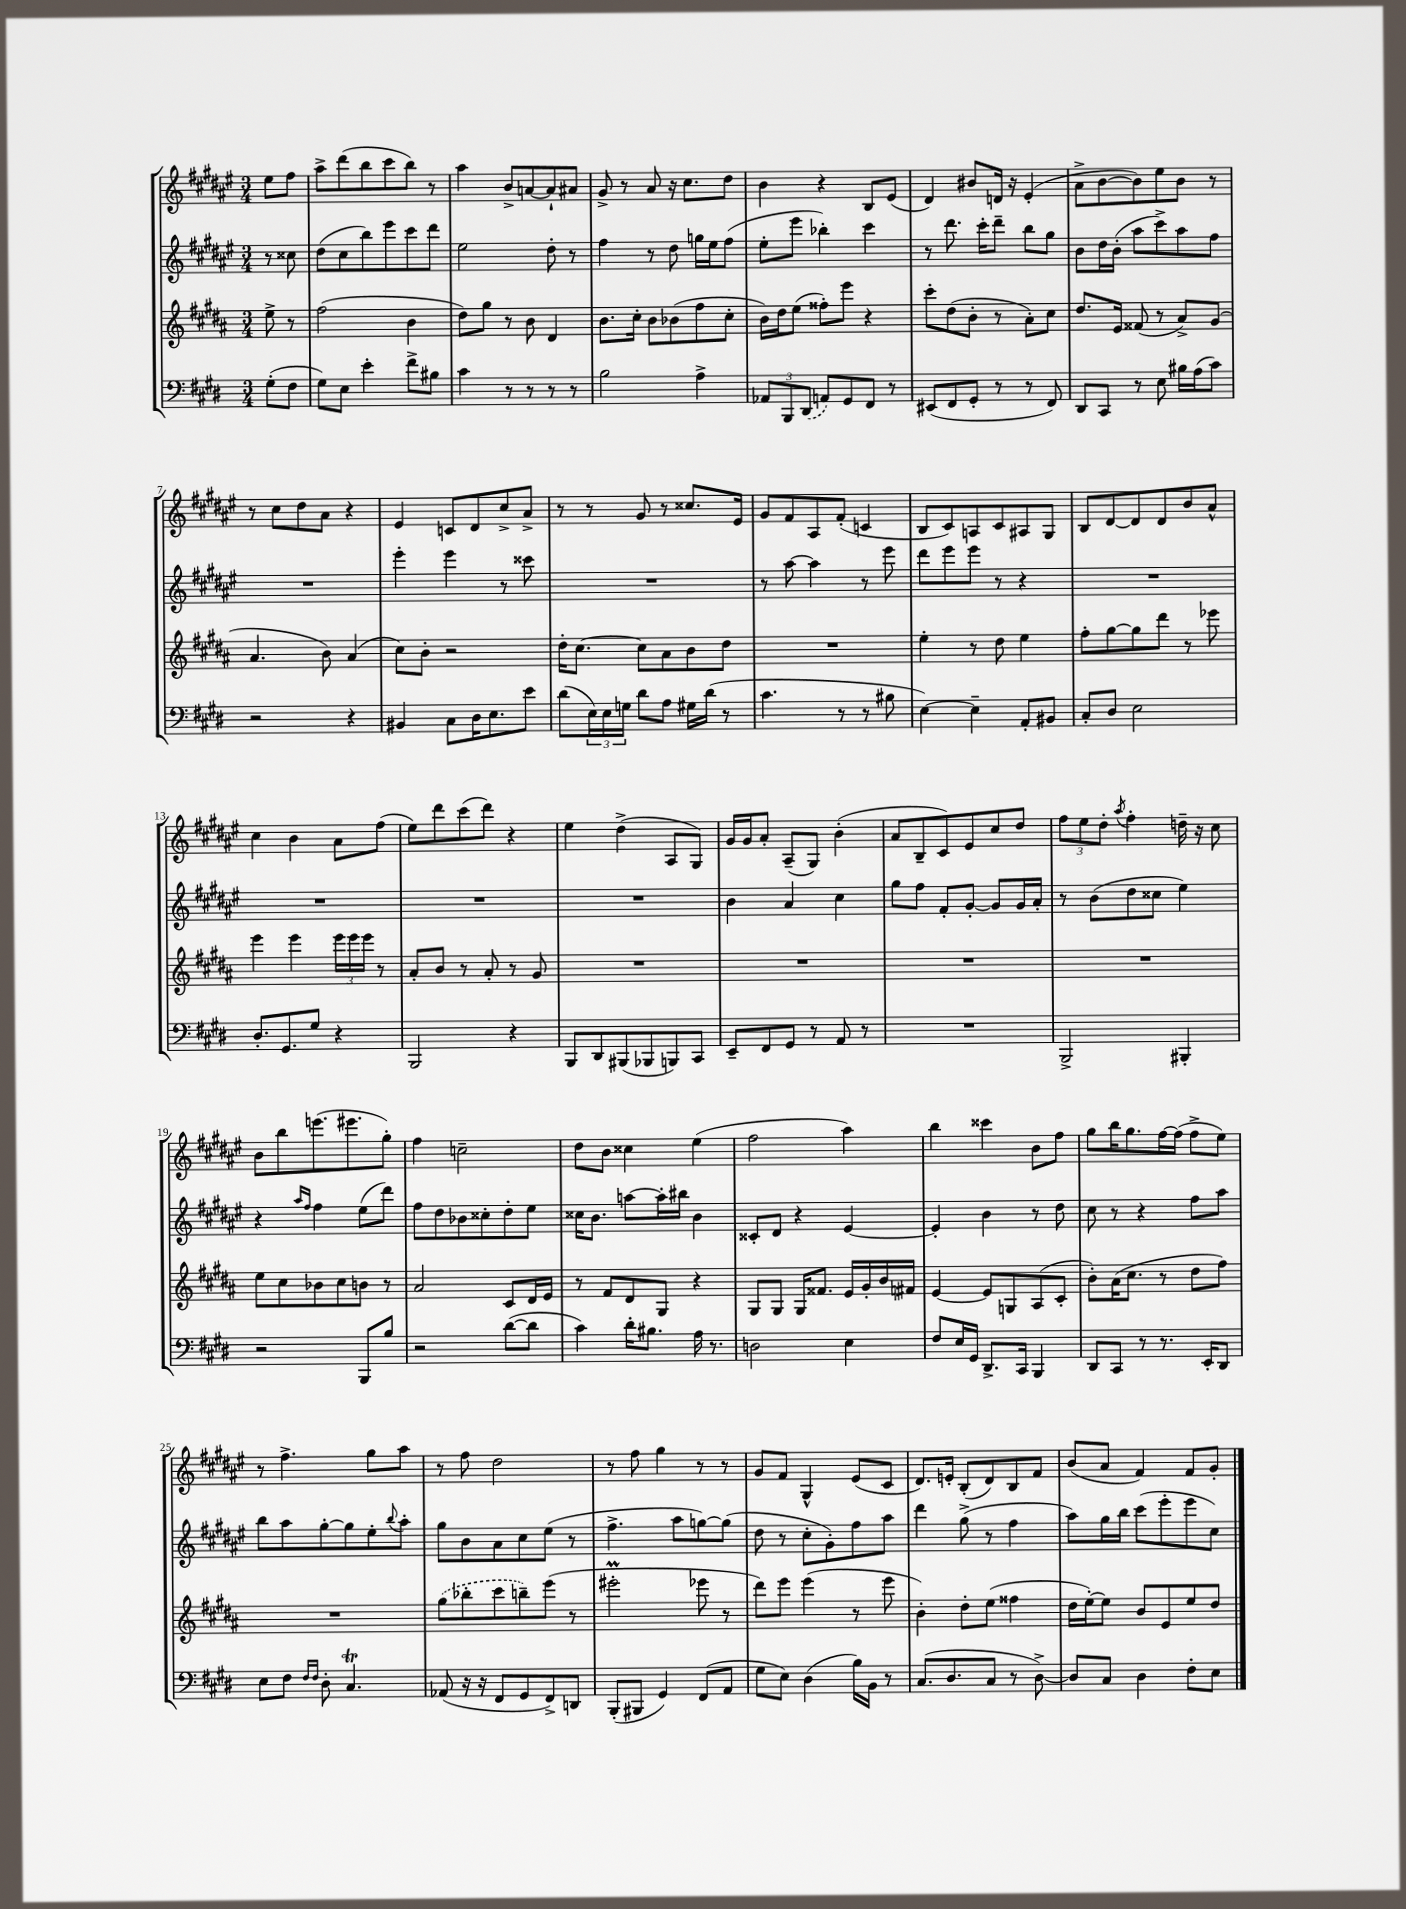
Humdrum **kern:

**kern	**kern	**kern	**kern
*staff4	*staff3	*staff2	*staff1
*clefF4	*clefG2	*clefG2	*clefG2
*k[f#c#g#d#]	*k[f#c#g#d#a#]	*k[f#c#g#d#a#e#]	*k[f#c#g#d#a#e#]
*M3/4	*M3/4	*M3/4	*M3/4
(8G#'	8ee^	8r	8ee#
8F#	8r	8cc##	8ff#
=	=	=	=
8G#)	(2ff#	(8dd#	8aa#^
8E	.	8cc#	(8ddd#
4e'	.	8bb)	8bb
.	.	8eee#	8ccc#
8f#^	4b	8ccc#	8bb)
8B#	.	8ddd#	8r
=	=	=	=
4c#	8dd#)	2ee#	4aa#
.	8gg#	.	.
8r	8r	.	8b^
8r	8b	.	[8a
8r	4d#	8dd#'	8a`]
8r	.	8r	8a#
=	=	=	=
2B	8.b	4ff#	8g#^
.	.	.	8r
.	16cc#'	.	.
.	8b	8r	8a#
.	(8b-	8dd#	16r
.	.	.	8.cc#
4A^	8ff#	16gg	.
.	.	16ee#	.
.	8cc#'	(8ff#	8dd#
=	=	=	=
12AA-	16b)	8ee#'	4b
.	16dd#	.	.
12BBB	.	.	.
.	(8ee	8eee#	.
(12DD#	.	.	.
8AA)	8ff##')	4bb-')	4r
8GG#	8eee	.	.
8FF#	4r	4ccc#	8B
8r	.	.	(8e#
=	=	=	=
(8EE#	8ccc#'	8r	4d#)
8FF#	(8dd#	8.ddd#	.
8GG#'	8b'	.	8b#
.	.	16ccc#'	.
8r	8r	8ddd#~	16d
.	.	.	16r
8r	8a#')	8bb	(4e#'
8FF#)	8cc#	8gg#	.
=	=	=	=
8DD#	8.dd#	8b	8a#^
8CC#	.	16dd#	[8b
.	16e	(16b'	.
8r	(8f##	8aa#	8b])
8E	8r	8ccc#^)	8ee#
16B#	8a#^)	8aa#	8b
(16A	.	.	.
8c#)	(8g#	8ff#	8r
=	=	=	=
2r	4.a#	2.r	8r
.	.	.	8cc#
.	.	.	8dd#
.	8b)	.	8a#
4r	(4a#	.	4r
=	=	=	=
4BB#	8cc#)	4eee#'	4e#
.	8b'	.	.
8C#	2r	4eee#	8c
16D#	.	.	8d#
8.E	.	.	.
.	.	8r	8cc#^
8e	.	8ccc##	8a#^
=	=	=	=
(8d#	16dd#'	2.r	8r
.	[8.cc#	.	.
24E)	.	.	8r
24E	.	.	.
24G	.	.	.
8d#	8cc#]	.	8g#
8A	8a#	.	8r
16G#	8b	.	8.cc##
(16d#	.	.	.
8r	8dd#	.	.
.	.	.	16e#
=	=	=	=
4.c#	2.r	8r	8g#
.	.	[8aa#	8f#
.	.	4aa#]	8A#
8r	.	.	(8f#'
8r	.	8r	4c
8B#	.	8eee#	.
=	=	=	=
[4E)	4ee'	8ddd#	8B
.	.	8eee#	8c#)
4E~]	8r	8eee#	8A
.	8dd#	8r	8c#
8AA'	4ee	4r	8A#
8BB#	.	.	8G#
=	=	=	=
8C#'	8ff#'	2.r	8B
8D#	[8gg#	.	[8d#
2E	8gg#]	.	8d#]
.	8ddd#	.	8d#
.	8r	.	8b
.	8eee-	.	8a#^^
=	=	=	=
8.D#'	4eee	2.r	4cc#
8.GG#	.	.	.
.	4eee	.	4b
8G#	.	.	.
4r	24eee	.	8a#
.	24eee	.	.
.	24eee	.	.
.	8r	.	(8ff#
=	=	=	=
2BBB	8a#'	2.r	8ee#)
.	8b	.	8ddd#
.	8r	.	(8ccc#
.	8a#'	.	8ddd#)
4r	8r	.	4r
.	8g#	.	.
=	=	=	=
8BBB	2.r	2.r	4ee#
8DD#	.	.	.
(8BBB#	.	.	(4dd#^
8BBB-	.	.	.
8BBB)	.	.	8A#
8CC#	.	.	8G#)
=	=	=	=
8EE~	2.r	4b	16g#
.	.	.	16g#
8FF#	.	.	8a#'
8GG#	.	4a#	(8A#~
8r	.	.	8G#)
8AA	.	4cc#	(4b'
8r	.	.	.
=	=	=	=
2.r	2.r	8gg#	8a#
.	.	8ff#	8B~
.	.	8f#'	8c#)
.	.	[8g#'	8e#
.	.	8g#]	8cc#
.	.	16g#	8dd#
.	.	16a#'	.
=	=	=	=
2BBB^	2.r	8r	12ff#
.	.	.	12ee#
.	.	(8b	.
.	.	.	12dd#'
.	.	.	8qaa#
.	.	8dd#	4ff#'
.	.	8cc##	.
4BBB#'	.	4ee#)	16dd~
.	.	.	16r
.	.	.	8cc#
=	=	=	=
2r	8ee	4r	8b
.	8cc#	.	8bb
.	.	16qqaa#	.
.	.	16qqff#	.
.	8b-	4ff#	(8.eee
.	8cc#	.	.
.	.	.	8.eee#
8BBB	8b	(8ee#	.
8B	8r	8ddd#)	8gg#')
=	=	=	=
2r	2a#	8ff#	4ff#
.	.	8dd#	.
.	.	8b-	2cc~
.	.	8cc##'	.
([8d#	8c#	8dd#'	.
8d#]	16d#	8ee#	.
.	16e	.	.
=	=	=	=
4c#)	8r	16cc##	8dd#
.	.	8.b	.
.	8f#	.	8b
16d#'	8d#	[8aa	4cc##
8.B#	.	.	.
.	8G#	16aa']	.
.	.	16bb#	.
16A	4r	4b	(4ee#
8.r	.	.	.
=	=	=	=
2D	8G#	8c##'	2ff#
.	8G#	8d#	.
.	16G#	4r	.
.	8.f##	.	.
4E	16e	[4e#	4aa#)
.	16g#'	.	.
.	16b	.	.
.	16f#	.	.
=	=	=	=
8F#	[4e	4e#']	4bb
16E	.	.	.
16GG#	.	.	.
8.DD#^	8e]	4b	4ccc##
.	8G	.	.
16CC#	.	.	.
4BBB	(8A#	8r	8b
.	8c#'	8dd#	8ff#
=	=	=	=
8DD#	8b')	8cc#	8gg#
8CC#	(16a#	8r	16bb
.	8.cc#	.	8.gg#
8r	.	4r	.
8.r	8r	.	[16ff#
.	.	.	(16ff#]
.	8dd#	8ff#	8ff#^
16EE'	.	.	.
8DD#	8ff#)	8aa#	8ee#)
=	=	=	=
8E	2.r	8bb	8r
8F#	.	8aa#	4.ff#^
16qqF#	.	.	.
16qqF#	.	.	.
8D#'	.	[8gg#'	.
4.C#	.	8gg#]	.
.	.	8ee#'	8gg#
.	.	8qqbb	.
.	.	8aa#'	8aa#
=	=	=	=
(8AA-	(8gg#	8gg#	8r
16r	8bb-'	8b	8ff#
16r	.	.	.
8FF#	8ccc#	8a#	2dd#
8GG#	8bb~)	8cc#	.
8FF#^)	(8eee	(8ee#	.
8DD	8r	8r	.
=	=	=	=
(8BBB'	2eee#'	4.ff#^	8r
8BBB#	.	.	8ff#
4GG#)	.	.	4gg#
.	.	8aa#	.
(8FF#	8eee-	[8gg)	8r
8AA	8r	(8gg]	8r
=	=	=	=
8G#	8ddd#)	8dd#	8g#
8E)	8eee	8r	8f#
(4D#	(4eee	8cc#'	4G#^^
.	.	8g#')	.
16B)	8r	8ff#	(8e#
16BB	.	.	.
8r	8eee	8aa#	8c#
=	=	=	=
(8.C#	4b')	4ddd#	8.d#)
8.D#	.	.	16e'
.	8dd#'	(8gg#^	(8B'
8C#	(8ee	8r	8d#)
8r	4ff##	4ff#	8B
[8D#^)	.	.	8f#
=	=	=	=
8D#]	16dd#	8aa#)	(8b
.	[16ee')	.	.
8C#	8ee]	16gg#	8a#
.	.	16bb	.
4D#	8b	(8ccc#	4f#)
.	8e	8eee#'	.
8F#'	8ee	8eee#	8f#
8E	8dd#	8cc#)	8g#'
==	==	==	==
*-	*-	*-	*-
